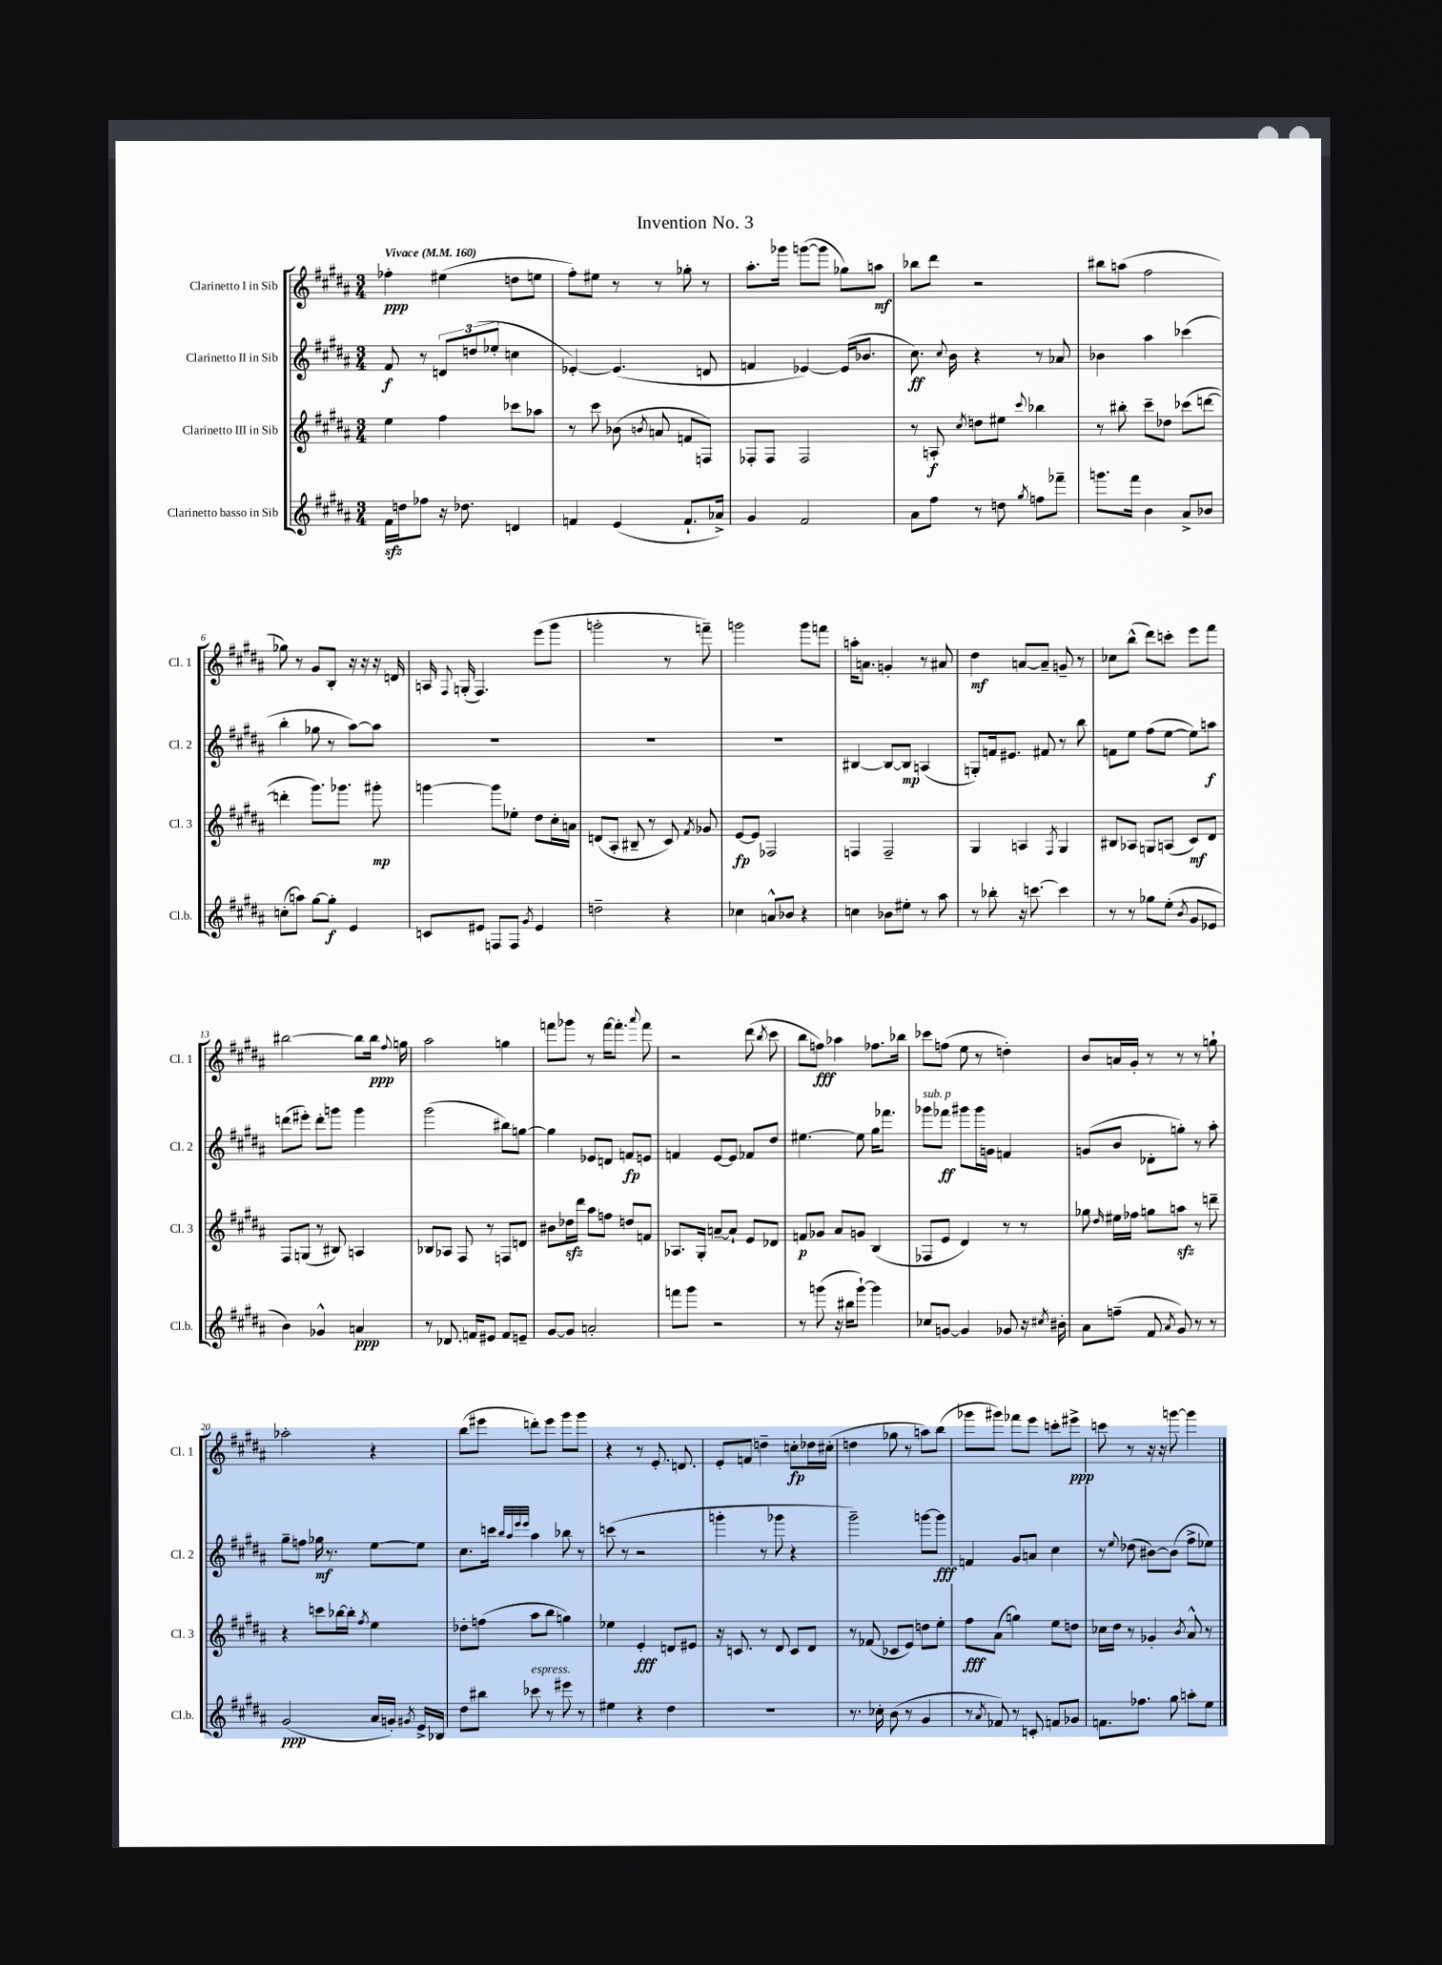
\header { title = "Invention No. 3" }
<<
\new StaffGroup <<
\new Staff = "s0" \with { instrumentName = "Clarinetto I in Sib" shortInstrumentName = "Cl. 1" } {
    \clef treble \key b \major \numericTimeSignature \time 3/4 \tempo "Vivace" 4 = 160
    \autoBeamOff fes''4-.\ppp eis''4( d''8[ e''8] |
    fis''8[-.) eis''8] r8 r8 ges''8-. r8 |
    ais''8.[-. ges'''16] g'''8[~( g'''8] ges''8[) a''8]\mf |
    bes''8[ dis'''8] r2 |
    bis''8[ a''8]( fis''2 |
    ges''8) r8 gis'8[ b8]-. r16 r16 r16 d'16 |
    a16 \appoggiatura { fis8 } g16-.( fis4.) e'''8[( gis'''8] |
    g'''2-. r8 f'''8--) |
    g'''2 g'''8[ f'''8] |
    a''16[-. a'8.] g'4-. r8 ais'8 |
    dis''4\mf a'8[~ a'8]-- g'8-- r8 |
    ces''8[ b''8]-^( dis'''8[) c'''8]-. e'''8[ fis'''8] |
    bis''2~ bis''8[ bis''16]\ppp \appoggiatura { fis''8 } g''16 |
    ais''2 g''4 |
    f'''8[ ges'''8] r8 f'''16[~ f'''8.]-. \appoggiatura { ais'''8 } f'''8 |
    r2 dis'''8( \acciaccatura { b''8 } cis'''8 |
    b''8[ f''8]\fff) aes''4 fes''8.[ bes''16] |
    ces'''8[ f''8]( e''8 r8 d''4-.) |
    b'8[ a'16 gis'16]-. r8 r8 r8 g''8-! |
    aes''2-. r4 |
    b''8[( eis'''8] d'''8[-.) eis'''8] gis'''8[ gis'''8] |
    r4 r8 e'8.-. d'8. |
    e'8[-. f'8] d''4-- c''8[-.\fp des''16 cis''16]-.( |
    d''4 ges''8 r8 a''8[) b''8]( |
    ges'''8[ gis'''8]) fes'''8[ e'''8] c'''8[-. eis'''8]->\ppp |
    c'''8 r8 r16 r16 g'''8~ g'''4 \bar "|." |
}
\new Staff = "s1" \with { instrumentName = "Clarinetto II in Sib" shortInstrumentName = "Cl. 2" } {
    \clef treble \key b \major \numericTimeSignature \time 3/4
    \autoBeamOff fis'8\f r8 \tuplet 3/2 { d'8[ d''8( ees''8]-. } c''4 |
    ees'4~-.) ees'4.( d'8 |
    f'4 ees'4~) ees'16[( bes'8.] |
    cis''8.\ff) \appoggiatura { cis''8 } b'16 r4 r8 aes'8 |
    bes'4 ais''4 ces'''4( |
    b''4-. ges''8 r8 ais''8[~) ais''8] |
    R2. |
    R2. |
    R2. |
    bis4~ bis8[~ bis8]\mp a4( |
    g8[-.) f'16 eis'8.] fis'8 r8 b''8 |
    f'8[ e''8] fis''8[( e''8]~ e''8[) a''8]\f |
    d'''8[( eis'''8]-.) d'''8[-. g'''8] g'''4 |
    gis'''2( bis''8[) g''8]~ |
    g''4 ees'8[ d'8] f'8[\fp e'8] |
    f'4 e'8[~ e'8] fes'8[ dis''8] |
    eis''4.~ eis''8 gis''16[ fes'''8.] |
    ges'''8[^\markup { \italic "sub. p" } fes'''8]\ff gis'''8[ gis'''16 g'16] f'4 |
    g'8[( b'8] des'8[-. g''8]-.) r8 ais''8-. |
    gis''8[-- f''8] ges''16\mf r8. e''8[~ e''8] |
    cis''8.[ c'''16] \grace { b''32[ ais''32 e'''32 e'''32] } ais''4 bes''8 r8 |
    c'''8( r8 r2 |
    g'''4-. r8 ges'''8 r4 |
    gis'''2--) g'''8[~ g'''8]\fff |
    f'4 gis'8[ a'8] cis''4 |
    r8 \appoggiatura { e''8 } des''8( bis'8[~) bis'8]( fis''8[-> ees''8]) \bar "|." |
}
\new Staff = "s2" \with { instrumentName = "Clarinetto III in Sib" shortInstrumentName = "Cl. 3" } {
    \clef treble \key b \major \numericTimeSignature \time 3/4
    \autoBeamOff e''4 fis''4 ces'''8[ aes''8] |
    r8 cis'''8 bes'8( \acciaccatura { b'8 } a'8 f'8[ f8]) |
    fes8[-. fes8] fes2 |
    r8 a8-.\f \acciaccatura { cis''8 } d''8[ eis''8] \appoggiatura { cis'''8 } bes''4 |
    r8 bis''8-. cis'''8[-- des''8] ces'''8[( d'''8]~ |
    d'''4-. gis'''8.[) ges'''8.] gis'''8-.\mp |
    g'''4~ g'''8[ ees''8]-. dis''8[ cis''16-. a'16] |
    d'8[( ais8]-. bis8-- r8 cis'8) \acciaccatura { fis'8 } ges'8 |
    e'8[~\fp e'8] fes2 |
    f4 f2-- |
    gis4 a4 \acciaccatura { fis8 } gis4 |
    bis8[ aes8] g8[ a8]( cis'8[\mf) dis'8] |
    fis8[ g8]( r8 bis8) a4 |
    bes8[ aes8] fis8 r8 f8[ d'8] |
    bis'8[ des''16\sfz dis'''16] ais''8[ f''8] d''8[ f'8] |
    aes8.[ gis16]-. a'8[~-- a'8]-! e'8[ des'8] |
    f'8[\p ges'8] ais'8[ g'8] b4( |
    fes8[ e'8] dis'4) r8 r8 |
    ges''8 \grace { dis''16 } eis''16[ fes''16] g''8[ a''8]\sfz r8 d'''8-- |
    r4 c'''8[ bes''16~ bes''16]-. \acciaccatura { fis''8 } e''4 |
    des''8[-. f''8]( ais''8[ b''8] g''4) |
    ees''4 e'4-.\fff d'8[ eis'8] |
    r16 c'8. r8 dis'8 c'8[ dis'8] |
    r8 fes'8( ces'8[ e'8]) d''8[ e''8]-. |
    fis''8[\fff ais'8]( g''4) e''8[ d''8] |
    ces''16[ dis''16] r8 ges'4-. \acciaccatura { b'8 } ais'8-^ r8 \bar "|." |
}
\new Staff = "s3" \with { instrumentName = "Clarinetto basso in Sib" shortInstrumentName = "Cl.b." } {
    \clef treble \key b \major \numericTimeSignature \time 3/4
    \autoBeamOff fis'16[\sfz d''16 fes''8] r16 des''8. d'4 |
    f'4 e'4( f'8.[-! aes'16]->) |
    gis'4 fis'2 |
    ais'8[ fis''8] r8 d''8 \acciaccatura { gis''8 } f''8[ fes'''8]-- |
    g'''8.[ fis'''16] b'4 ais'8[-> bes'8] |
    c''8[-.( a''8]) gis''8[~ gis''8]-.\f e'4 |
    c'8[ eis'8] f8[ f8] \acciaccatura { gis'8 } eis'4 |
    d''2-- r4 |
    ces''4 a'8[-^ bes'8] r4 |
    c''4 bes'8[ eis''8]-. r8 ais''8 |
    r8 bes''8-. r16 c'''8.~ c'''4 |
    r8 r8 ges''8[ e''8]-.( \acciaccatura { b'8 } gis'8[ ees'8] |
    b'4) ges'4-^ a'4\ppp |
    r8 des'8. f'16[ eis'8] f'8[ e'8]-- |
    gis'8[~ gis'8] a'2-. |
    f'''8[ gis'''8] r2 |
    r8 g'''8( r16 bis''16[ g'''8]~-!) g'''4 |
    ces''8[ g'8]~ g'4 ges'8 r16 \acciaccatura { cis''8 } bis'16-. |
    ais'8[ f''8]--( fis'8 \acciaccatura { ais'8 } gis'8) r8 r8 |
    gis'2\ppp( ais'16[ g'16]-.) \acciaccatura { gis'8 } e'16[-> bes16] |
    dis''8[ bis''8] ces'''8^\markup { \italic "espress." } r8 eis'''8 r8 |
    eis''4 r4 dis''4 |
    R2. |
    r8. ces''16-. b'8( r8 gis'4 |
    r8 \acciaccatura { ais'8 } fes'8) r8 c'8-. f'8[ ges'8] |
    f'8.[ fes''8.] gis''8 a''8[-. e''8] \bar "|." |
}
>>
>>
